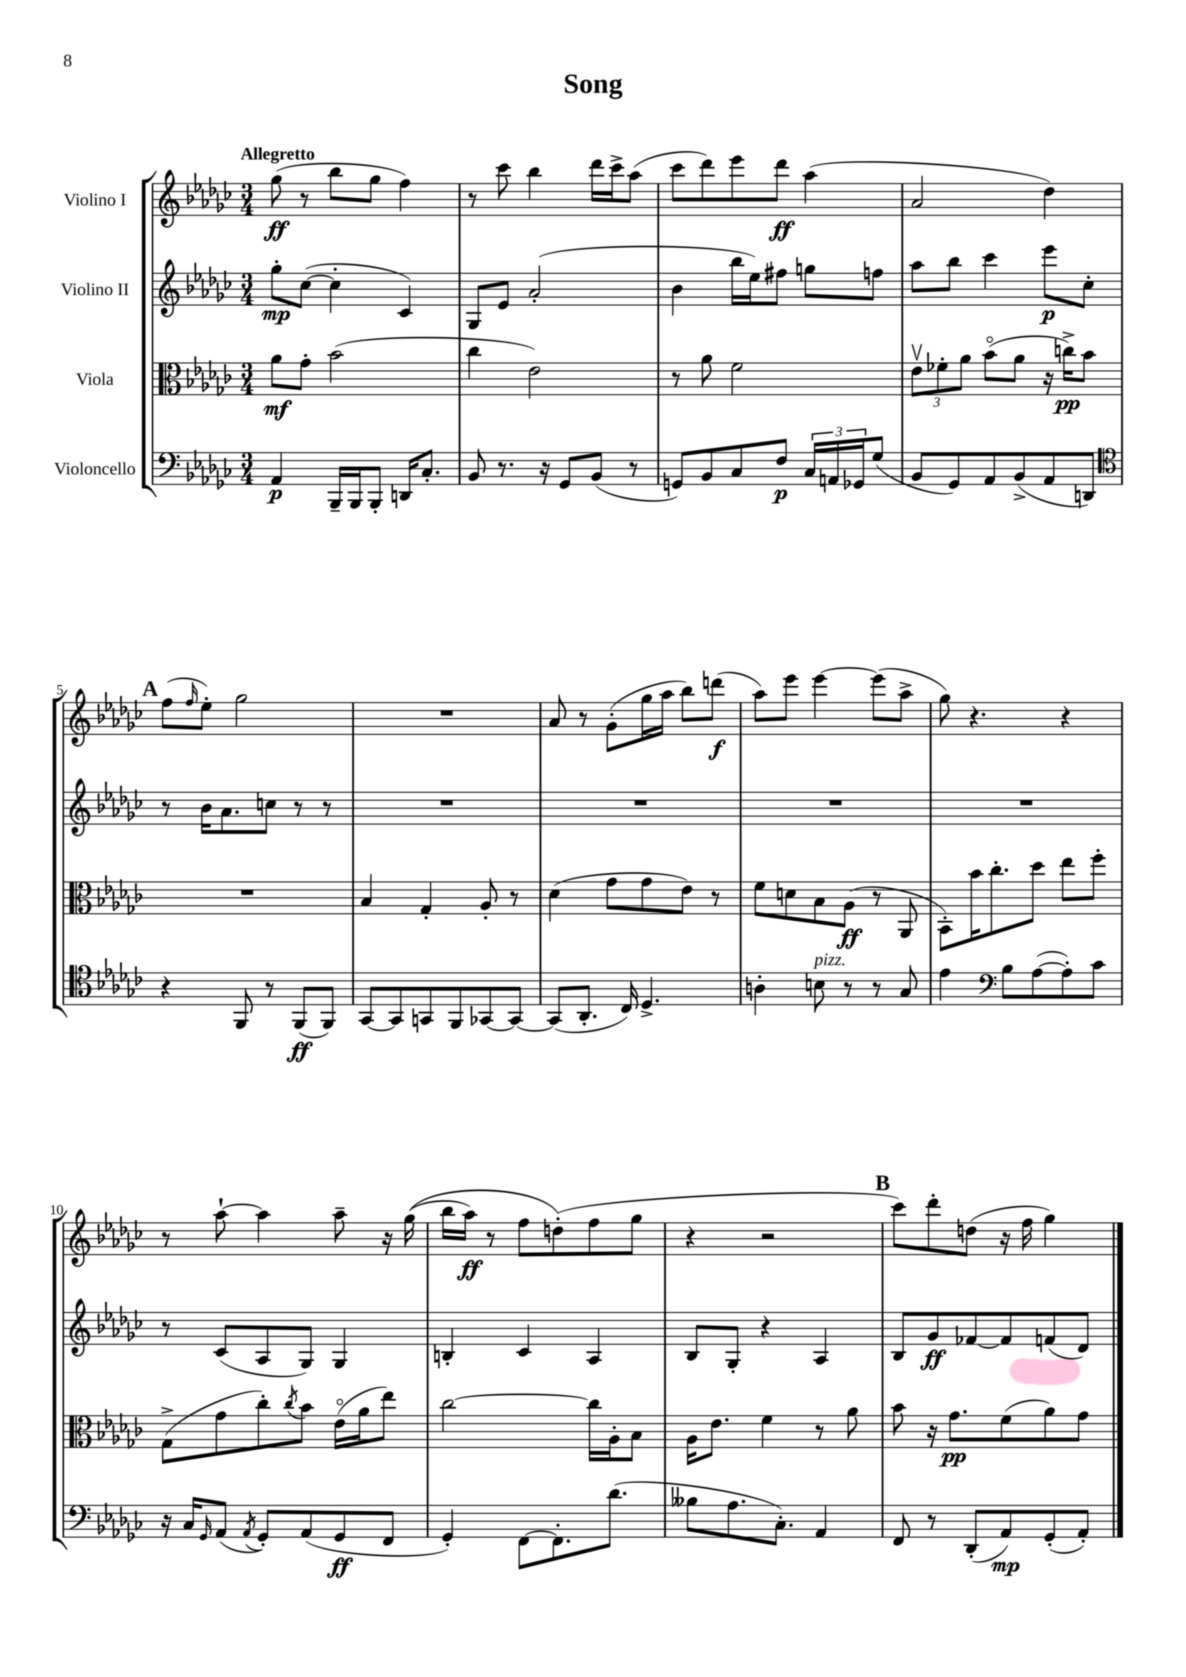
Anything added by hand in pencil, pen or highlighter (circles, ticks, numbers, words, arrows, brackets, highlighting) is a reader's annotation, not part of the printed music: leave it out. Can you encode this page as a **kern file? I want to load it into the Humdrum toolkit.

**kern	**dynam	**kern	**dynam	**kern	**dynam	**kern	**dynam
*part4	*part4	*part3	*part3	*part2	*part2	*part1	*part1
*staff4	*staff4	*staff3	*staff3	*staff2	*staff2	*staff1	*staff1
*I"Violoncello	*	*I"Viola	*	*I"Violino II	*	*I"Violino I	*
*clefF4	*	*clefC3	*	*clefG2	*	*clefG2	*
*k[b-e-a-d-g-c-]	*	*k[b-e-a-d-g-c-]	*	*k[b-e-a-d-g-c-]	*	*k[b-e-a-d-g-c-]	*
*M3/4	*	*M3/4	*	*M3/4	*	*M3/4	*
=1	=1	=1	=1	=1	=1	=1	=1
!	!	!	!	!	!	!LO:TX:a:B:t=Allegretto	!
4AA-/	p	8a-\L	mf	8gg-'\L	mp	(8gg-\	ff
.	.	8g-'\J	.	([8cc-\J	.	8r	.
16BBB-~/LL	.	(2b-\	.	4cc-'\]	.	8bb-\L	.
16BBB-/J	.	.	.	.	.	.	.
8BBB-'/J	.	.	.	.	.	8gg-\J	.
16DDn/KL	.	.	.	4c-/)	.	4ff\)	.
8.C-'/J	.	.	.	.	.	.	.
=2	=2	=2	=2	=2	=2	=2	=2
8BB-/	.	4cc-\	.	8G-/L	.	8r	.
8.r	.	.	.	8e-/J	.	8ccc-\	.
.	.	2e-\)	.	(2a-'/	.	4bb-\	.
16r	.	.	.	.	.	.	.
8GG-/L	.	.	.	.	.	.	.
(8BB-/J	.	.	.	.	.	16ddd-\LL	.
.	.	.	.	.	.	16ccc-^\J	.
8r	.	.	.	.	.	(8aa-\J	.
=3	=3	=3	=3	=3	=3	=3	=3
8GGn/L)	.	8r	.	4b-\	.	8ccc-\L	.
8BB-/	.	8a-\	.	.	.	8ddd-\)	.
8C-/	.	2f\	.	16bb-\LL	.	8eee-\	.
.	.	.	.	16ee-\J)	.	.	.
8F/J	p	.	.	8ff#X\J	.	8ddd-\J	ff
24C-/LL	.	.	.	8ggn\L	.	(4aa-\	.
24AAn/	.	.	.	.	.	.	.
24GG-X/J	.	.	.	.	.	.	.
(8G-/J	.	.	.	8ffn\J	.	.	.
=4	=4	=4	=4	=4	=4	=4	=4
8BB-/L	.	12e-v\L	.	8aa-\L	.	2a-/	.
.	.	12f-X'\	.	.	.	.	.
8GG-/)	.	.	.	8bb-\J	.	.	.
.	.	12a-\J	.	.	.	.	.
8AA-/	.	(8b-\L	.	4ccc-\	.	.	.
(8BB-^/	.	8a-\J	.	.	.	.	.
8AA-/	.	16r	.	8eee-\L	p	4dd-\)	.
.	.	16ccn^\KL)	pp	.	.	.	.
8DDn/J)	.	8b-\J	.	8cc-'\J	.	.	.
!!LO:LB:g=z
!!LO:REH:place=s1:t=A
=5	=5	=5	=5	=5	=5	=5	=5
*clefC4	*	*	*	*	*	*	*
4r	.	2.r	.	8r	.	(8ff\L	.
.	.	.	.	.	.	16qqff/	.
.	.	.	.	16b-\KL	.	8ee-'\J)	.
.	.	.	.	8.a-\	.	.	.
8FF/	.	.	.	.	.	2gg-\	.
8r	.	.	.	8ccn\J	.	.	.
(8FF/L	ff	.	.	8r	.	.	.
8FF/J)	.	.	.	8r	.	.	.
=6	=6	=6	=6	=6	=6	=6	=6
[8GG-/L	.	4B-/	.	2.r	.	2.r	.
8GG-/]	.	.	.	.	.	.	.
8GGn/	.	4G-'/	.	.	.	.	.
8FF/	.	.	.	.	.	.	.
[8GG-X/	.	8A-'/	.	.	.	.	.
8GG-/J_	.	8r	.	.	.	.	.
=7	=7	=7	=7	=7	=7	=7	=7
(8GG-/L]	.	(4d-\	.	2.r	.	8a-/	.
8.AA-'/J	.	.	.	.	.	8r	.
.	.	8g-\L	.	.	.	(8g-'\L	.
16C-/)	.	.	.	.	.	.	.
4.D-^/	.	8g-\	.	.	.	16gg-\L	.
.	.	.	.	.	.	16aa-\JJ	.
.	.	8e-\J)	.	.	.	8bb-\L)	.
.	.	8r	.	.	.	(8dddn\J	f
=8	=8	=8	=8	=8	=8	=8	=8
4An'\	.	8f\L	.	2.r	.	8aa-\L)	.
.	.	8dn\	.	.	.	8eee-\J	.
!LO:TX:a:i:t=pizz.	!	!	!	!	!	!	!
8Bn\	.	8B-\	.	.	.	[4eee-\	.
8r	.	(8A-\J	ff	.	.	.	.
8r	.	8r	.	.	.	(8eee-\L]	.
8G-/	.	8AA-/	.	.	.	8aa-^\J	.
=9	=9	=9	=9	=9	=9	=9	=9
4e-\	.	8BB-'\L)	.	2.r	.	8gg-\)	.
.	.	16b-\K	.	.	.	4.r	.
.	.	8.cc-'\	.	.	.	.	.
*clefF4	*	*	*	*	*	*	*
8B-\L	.	.	.	.	.	.	.
([8A-\	.	8dd-\J	.	.	.	.	.
8A-'\])	.	8ee-\L	.	.	.	4r	.
8c-\J	.	8ff'\J	.	.	.	.	.
!!LO:LB:g=z
=10	=10	=10	=10	=10	=10	=10	=10
16r	.	(8G-^\L	.	8r	.	8r	.
16C-/KL	.	.	.	.	.	.	.
16qqGG-/	.	.	.	.	.	.	.
(8AA-/J	.	8g-\	.	(8c-/L	.	[8aa-`\	.
8qAA-/	.	.	.	.	.	.	.
8GG-'/L)	.	8cc-'\)	.	8A-/	.	4aa-\]	.
.	.	8qcc-/	.	.	.	.	.
(8AA-/	.	8b-\J	.	8G-/J)	.	.	.
8GG-/	ff	(16e-\LL	.	4G-/	.	8aa-~\	.
.	.	16a-\J	.	.	.	.	.
8FF/J	.	8ee-\J)	.	.	.	16r	.
.	.	.	.	.	.	((16gg-\	.
=11	=11	=11	=11	=11	=11	=11	=11
4GG-'/)	.	[2cc-\	.	4Bn'/	.	16bb-\LL	.
.	.	.	.	.	.	16aa-\JJ)	ff
.	.	.	.	.	.	8r	.
[8FF\L	.	.	.	4c-/	.	8ff\L	.
8.FF'\]	.	.	.	.	.	(8ddn'\)	.
.	.	16cc-\LL]	.	4A-/	.	8ff\	.
(8.d-\J	.	16A-'\J	.	.	.	.	.
.	.	8B-\J	.	.	.	8gg-\J	.
=12	=12	=12	=12	=12	=12	=12	=12
8B--X\L	.	16A-\KL	.	8B-/L	.	4r	.
.	.	8.e-\J	.	.	.	.	.
8.A-\	.	.	.	8G-'/J	.	.	.
.	.	4f\	.	4r	.	2r	.
8.C-'\J)	.	.	.	.	.	.	.
4AA-/	.	8r	.	4A-/	.	.	.
.	.	8a-\	.	.	.	.	.
!!LO:REH:place=s1:t=B
=13	=13	=13	=13	=13	=13	=13	=13
8FF/	.	8b-\	.	8B-/L	.	8ccc-\L)	.
8r	.	16r	.	8g-/	ff	8ddd-'\	.
.	.	8.g-\L	pp	.	.	.	.
(8DD-'/L	.	.	.	[8f-X/	.	(8ddn\J	.
8AA-/)	mp	(8f\	.	8f-/]	.	16r	.
.	.	.	.	.	.	16ff\	.
(8GG-'/	.	8a-\)	.	(8fn/	.	4gg-\)	.
8AA-'/J)	.	8g-\J	.	8d-/J)	.	.	.
==	==	==	==	==	==	==	==
*-	*-	*-	*-	*-	*-	*-	*-
